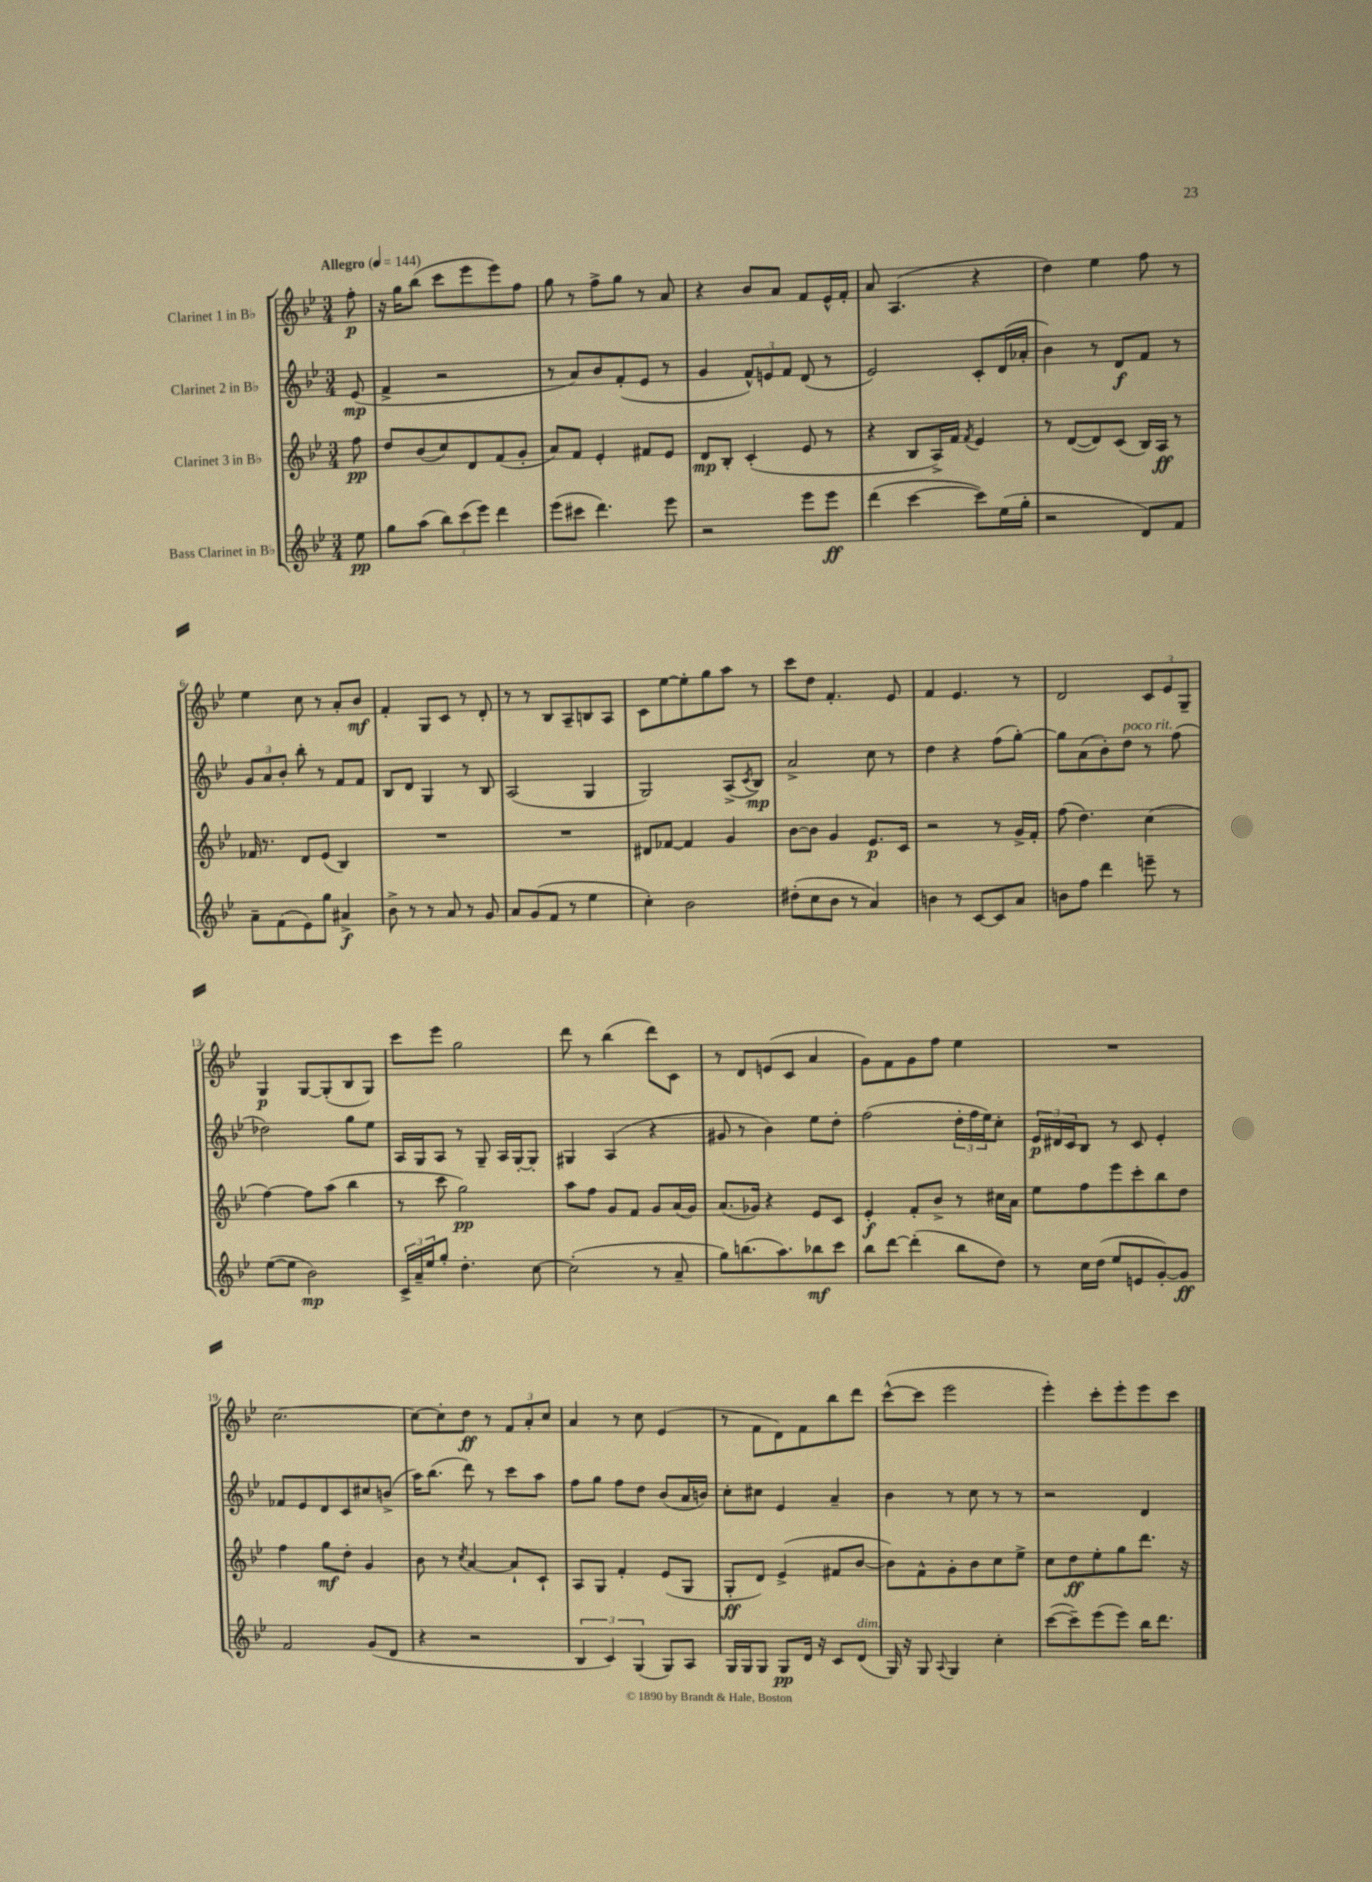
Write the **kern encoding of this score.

**kern	**dynam	**kern	**dynam	**kern	**dynam	**kern	**dynam
*part4	*part4	*part3	*part3	*part2	*part2	*part1	*part1
*staff4	*staff4	*staff3	*staff3	*staff2	*staff2	*staff1	*staff1
*I"Bass Clarinet in B♭	*	*I"Clarinet 3 in B♭	*	*I"Clarinet 2 in B♭	*	*I"Clarinet 1 in B♭	*
*clefG2	*	*clefG2	*	*clefG2	*	*clefG2	*
*k[b-e-]	*	*k[b-e-]	*	*k[b-e-]	*	*k[b-e-]	*
*M3/4	*	*M3/4	*	*M3/4	*	*M3/4	*
*MM144	*	*MM144	*	*MM144	*	*MM144	*
=	=	=	=	=	=	=	=
!	!	!	!	!	!	!LO:TX:a:B:t=Allegro	!
8ee-\	pp	8ff\	pp	(8e-/	mp	8ff'\	p
=1	=1	=1	=1	=1	=1	=1	=1
8gg\L	.	8dd/L	.	4f^/	.	16r	.
.	.	.	.	.	.	16gg\KL	.
(8aa\J	.	(8b-/	.	.	.	(8bb-\J	.
12bb-\L)	.	8cc/)	.	2r	.	8ccc\L	.
(12ccc\	.	.	.	.	.	.	.
.	.	8d/	.	.	.	8eee-\	.
12eee-\J)	.	.	.	.	.	.	.
4ddd\	.	(8f/	.	.	.	8eee-\)	.
.	.	8g'/J	.	.	.	8ff\J	.
=2	=2	=2	=2	=2	=2	=2	=2
(8eee-\L	.	8a/L)	.	8r	.	8gg\	.
8ccc#X\J	.	8f/J	.	8a/L)	.	8r	.
4.ddd\)	.	4e-'/	.	8b-/	.	8ff^\L	.
.	.	.	.	(8f'/	.	8gg\J	.
.	.	8f#X/L	.	8e-/J	.	8r	.
8eee-\	.	8e-/J	.	8r	.	8a/	.
=3	=3	=3	=3	=3	=3	=3	=3
2r	.	8d/L	mp	4g/	.	4r	.
.	.	8B-'/J	.	.	.	.	.
.	.	(4c'/	.	12f^^/L)	.	8b-/L	.
.	.	.	.	12en/	.	.	.
.	.	.	.	.	.	8a/J	.
.	.	.	.	12f/J	.	.	.
8eee-\L	.	8e-/	.	(8d/	.	8f/L	.
8eee-\J	ff	8r	.	8r	.	16e-^^/L	.
.	.	.	.	.	.	16f'/JJ	.
=4	=4	=4	=4	=4	=4	=4	=4
(4ddd\	.	4r	.	2e-/)	.	8a/	.
.	.	.	.	.	.	(4.A/	.
[4ccc\	.	8B-/L	.	.	.	.	.
.	.	16A^/L)	.	.	.	.	.
.	.	16f/JJ	.	.	.	.	.
.	.	8qf/	.	.	.	.	.
8ccc\L])	.	4e-/	.	8c'/L	.	4r	.
(16ee-\L	.	.	.	(16d/L	.	.	.
16gg'\JJ	.	.	.	16a-X'/JJ	.	.	.
=5	=5	=5	=5	=5	=5	=5	=5
2r	.	8r	.	4b-\)	.	4dd\)	.
.	.	([8d/L	.	.	.	.	.
.	.	8d/])	.	8r	.	4ee-\	.
.	.	(8c/J	.	8d/L	f	.	.
8d/L)	.	16B-/LL)	.	8f/J	.	8ff\	.
.	.	16A/JJ	ff	.	.	.	.
8f/J	.	8r	.	8r	.	8r	.
!!LO:LB:g=z
=6	=6	=6	=6	=6	=6	=6	=6
8a~\L	.	16f-X/	.	12g/L	.	4ee-\	.
.	.	8.r	.	.	.	.	.
.	.	.	.	12a/	.	.	.
(8f\	.	.	.	.	.	.	.
.	.	.	.	12b-'/J	.	.	.
8e-\)	.	8d/L	.	8bb-'\	.	8cc\	.
8gg\J	.	(8e-/J	.	8r	.	8r	.
4a#X^/	f	4B-/)	.	8f/L	.	8a'/L	.
.	.	.	.	8f/J	.	8b-/J	mf
=7	=7	=7	=7	=7	=7	=7	=7
8b-^\	.	2.r	.	8B-/L	.	4f'/	.
8r	.	.	.	8d/J	.	.	.
8r	.	.	.	4G/	.	8G/L	.
8a/	.	.	.	.	.	8c/J	.
8r	.	.	.	8r	.	8r	.
8g/	.	.	.	8B-/	.	8d'/	.
=8	=8	=8	=8	=8	=8	=8	=8
8a/L	.	2.r	.	(2A/	.	8r	.
(8g/	.	.	.	.	.	8r	.
8f/J	.	.	.	.	.	8B-/L	.
8r	.	.	.	.	.	8A~/	.
4ee-\	.	.	.	4G/	.	8Bn/	.
.	.	.	.	.	.	8A/J	.
=9	=9	=9	=9	=9	=9	=9	=9
4cc'\)	.	8d#X/L	.	2G/)	.	8c\L	.
.	.	[8f-X/J	.	.	.	[8ee-\	.
2b-\	.	4f-/]	.	.	.	8ee-'\]	.
.	.	.	.	.	.	8gg\	.
.	.	4g/	.	(8A^/L	.	8aa\J	.
.	.	.	.	8qc/	.	.	.
.	.	.	.	8B-/J)	mp	8r	.
=10	=10	=10	=10	=10	=10	=10	=10
(8dd#X'\L	.	[8b-\L	.	2a^/	.	8ccc\L	.
8cc\	.	8b-\J]	.	.	.	8dd\J	.
8b-\J	.	4g/	.	.	.	4.f'/	.
8r	.	.	.	.	.	.	.
4a/)	.	8.e-/L	p	8cc\	.	.	.
.	.	.	.	8r	.	8e-/	.
.	.	16c/Jk	.	.	.	.	.
=11	=11	=11	=11	=11	=11	=11	=11
4bn\	.	2r	.	4dd\	.	4f/	.
8r	.	.	.	4r	.	4.e-/	.
[8c/L	.	.	.	.	.	.	.
8c/]	.	8r	.	(8ff\L	.	.	.
8a/J	.	16g^/LL	.	[8gg'\J)	.	8r	.
.	.	16f'/JJ	.	.	.	.	.
=12	=12	=12	=12	=12	=12	=12	=12
8bn\L	.	(8ff\	.	8gg\L]	.	2d/	.
8ff\J	.	4.dd\)	.	(8a\	.	.	.
4ddd\	.	.	.	8b-'\)	.	.	.
!	!	!	!	!LO:TX:a:i:t=poco rit.	!	!	!
.	.	.	.	8dd\J	.	.	.
8eeen~\	.	(4cc\	.	8r	.	12c/L	.
.	.	.	.	.	.	12e-/	.
8r	.	.	.	(8ff\	.	.	.
.	.	.	.	.	.	12G~/J	.
!!LO:LB:g=z
=13	=13	=13	=13	=13	=13	=13	=13
([8ee-\L	.	[4ff\)	.	2dd-X\)	.	4G/	p
8ee-\J]	.	.	.	.	.	.	.
2b-\)	mp	8ff\L]	.	.	.	[8G/L	.
.	.	(8aa\J	.	.	.	(8G'/]	.
.	.	4bb-\	.	8gg\L	.	8B-/	.
.	.	.	.	8ee-\J	.	8G/J)	.
=14	=14	=14	=14	=14	=14	=14	=14
24c^/LL	.	8r	.	16A/LL	.	8ccc\L	.
24a~/	.	.	.	.	.	.	.
.	.	.	.	16G/J	.	.	.
24ee-/J	.	.	.	.	.	.	.
8gg'/J	.	8ccc\	.	8A/J	.	8eee-\J	.
4.dd'\	.	2gg\)	pp	8r	.	2gg\	.
.	.	.	.	8G~/	.	.	.
.	.	.	.	16A/LL	.	.	.
.	.	.	.	[16G'/J	.	.	.
[8cc\	.	.	.	8G'/J]	.	.	.
=15	=15	=15	=15	=15	=15	=15	=15
(2cc'\]	.	8aa\L	.	4G#X/	.	8ddd\	.
.	.	8ff\J	.	.	.	8r	.
.	.	8g/L	.	(4A/	.	(4bb-\	.
.	.	8f/J	.	.	.	.	.
8r	.	8g/L	.	4r	.	8ddd\L)	.
8a~/	.	(16a/L	.	.	.	8c\J	.
.	.	16g/JJ)	.	.	.	.	.
=16	=16	=16	=16	=16	=16	=16	=16
8gg\L)	.	(8.a/L	.	8g#X/	.	8r	.
(8.bbn\	.	.	.	8r	.	8d/L	.
.	.	16g-X/Jk)	.	.	.	.	.
.	.	4r	.	4b-\)	.	(8en/	.
8.aa\)	.	.	.	.	.	.	.
.	.	.	.	.	.	8c/J	.
8bb-X\	mf	8e-/L	.	8ee-\L	.	4a/	.
8ccc\J	.	8c/J	.	8dd'\J	.	.	.
=17	=17	=17	=17	=17	=17	=17	=17
8bb-\L	.	4e-'/	f	(2ff\	.	8g\L)	.
[8ddd\J	.	.	.	.	.	8f\	.
(4ddd'\]	.	8f'/L	.	.	.	8g\	.
.	.	8b-^/J	.	.	.	8ff\J	.
8bb-\L	.	8r	.	24dd'\LL	.	4ee-\	.
.	.	.	.	24ff\	.	.	.
.	.	.	.	24ee-\J)	.	.	.
8dd\J)	.	16cc#X\LL	.	8cc'\J	.	.	.
.	.	16a\JJ	.	.	.	.	.
=18	=18	=18	=18	=18	=18	=18	=18
8r	.	8ee-\L	.	24e-/LL	p	2.r	.
.	.	.	.	24d#X/	.	.	.
.	.	.	.	24c/J	.	.	.
16cc\LL	.	8ff\	.	8B-/J	.	.	.
(16dd\JJ	.	.	.	.	.	.	.
8ee-/L	.	8eee-\	.	8r	.	.	.
8en/	.	8ccc'\	.	8c/	.	.	.
[8g'/)	.	8bb-\	.	4e-'/	.	.	.
8g/J]	ff	8dd\J	.	.	.	.	.
!!LO:LB:g=z
=19	=19	=19	=19	=19	=19	=19	=19
2f/	.	4ff\	.	8f-X/L	.	[2.cc\	.
.	.	.	.	8e-/	.	.	.
.	.	8gg\L	mf	8d/	.	.	.
.	.	8dd'\J	.	8c/	.	.	.
(8g/L	.	4g/	.	8cc#X/	.	.	.
8d/J	.	.	.	(8bn^/J	.	.	.
=20	=20	=20	=20	=20	=20	=20	=20
4r	.	8b-\	.	16aa\KL)	.	8cc\L_	.
.	.	.	.	(8.bb-\J	.	.	.
.	.	8r	.	.	.	8cc'\]	.
.	.	8qcc/	.	.	.	.	.
2r	.	[4a/	.	8ddd\)	.	8dd\J	ff
.	.	.	.	8r	.	8r	.
.	.	8a`/L]	.	8ccc\L	.	12f/L	.
.	.	.	.	.	.	12a'/	.
.	.	8c`/J	.	8aa\J	.	.	.
.	.	.	.	.	.	12cc/J	.
=21	=21	=21	=21	=21	=21	=21	=21
6B-/	.	8A/L	.	8ff\L	.	4a/	.
.	.	8G/J	.	8gg\J	.	.	.
6c/)	.	.	.	.	.	.	.
.	.	4f'/	.	8ff\L	.	8r	.
(6G/	.	.	.	.	.	.	.
.	.	.	.	8dd\J	.	8cc\	.
8G/L)	.	(8e-/L	.	(8b-/L	.	(4e-/	.
8A/J	.	8G/J	.	16a/L	.	.	.
.	.	.	.	16bn/JJ)	.	.	.
=22	=22	=22	=22	=22	=22	=22	=22
16G/LL	.	8G'/L	ff	8cc'\L	.	8r	.
16G/J	.	.	.	.	.	.	.
8G/J	.	8d/J)	.	8cc#X\J	.	8f\L	.
8G/L	pp	(4e-^/	.	4e-/	.	8d\)	.
16d/Jk	.	.	.	.	.	8f\	.
16r	.	.	.	.	.	.	.
8c/L	.	8f#X/L	.	4a~/	.	8bb-\	.
!LO:TX:a:i:t=dim.	!	!	!	!	!	!	!
(8d/J	.	[8b-/J	.	.	.	8ddd\J	.
=23	=23	=23	=23	=23	=23	=23	=23
16G/)	.	8b-\L])	.	4b-\	.	([8ccc^^\L	.
16r	.	.	.	.	.	.	.
8G/	.	8f^^\	.	.	.	8ccc\J]	.
8qqA/	.	.	.	.	.	.	.
4G/	.	8g'\	.	8r	.	2eee-\	.
.	.	8b-\	.	8cc\	.	.	.
4cc'\	.	8cc\	.	8r	.	.	.
.	.	8ee-^\J	.	8r	.	.	.
=24	=24	=24	=24	=24	=24	=24	=24
([8ccc\L	.	8cc\L	.	2r	.	4eee-'\)	.
8ccc~\])	.	8dd\	ff	.	.	.	.
(8eee-\	.	8ee-'\	.	.	.	8ccc'\L	.
8eee-\J)	.	8gg\	.	.	.	8eee-'\	.
16bb-\KL	.	8.ddd\J	.	4d/	.	8eee-\	.
8.ddd\J	.	.	.	.	.	.	.
.	.	.	.	.	.	8ccc\J	.
.	.	16r	.	.	.	.	.
==	==	==	==	==	==	==	==
*-	*-	*-	*-	*-	*-	*-	*-
